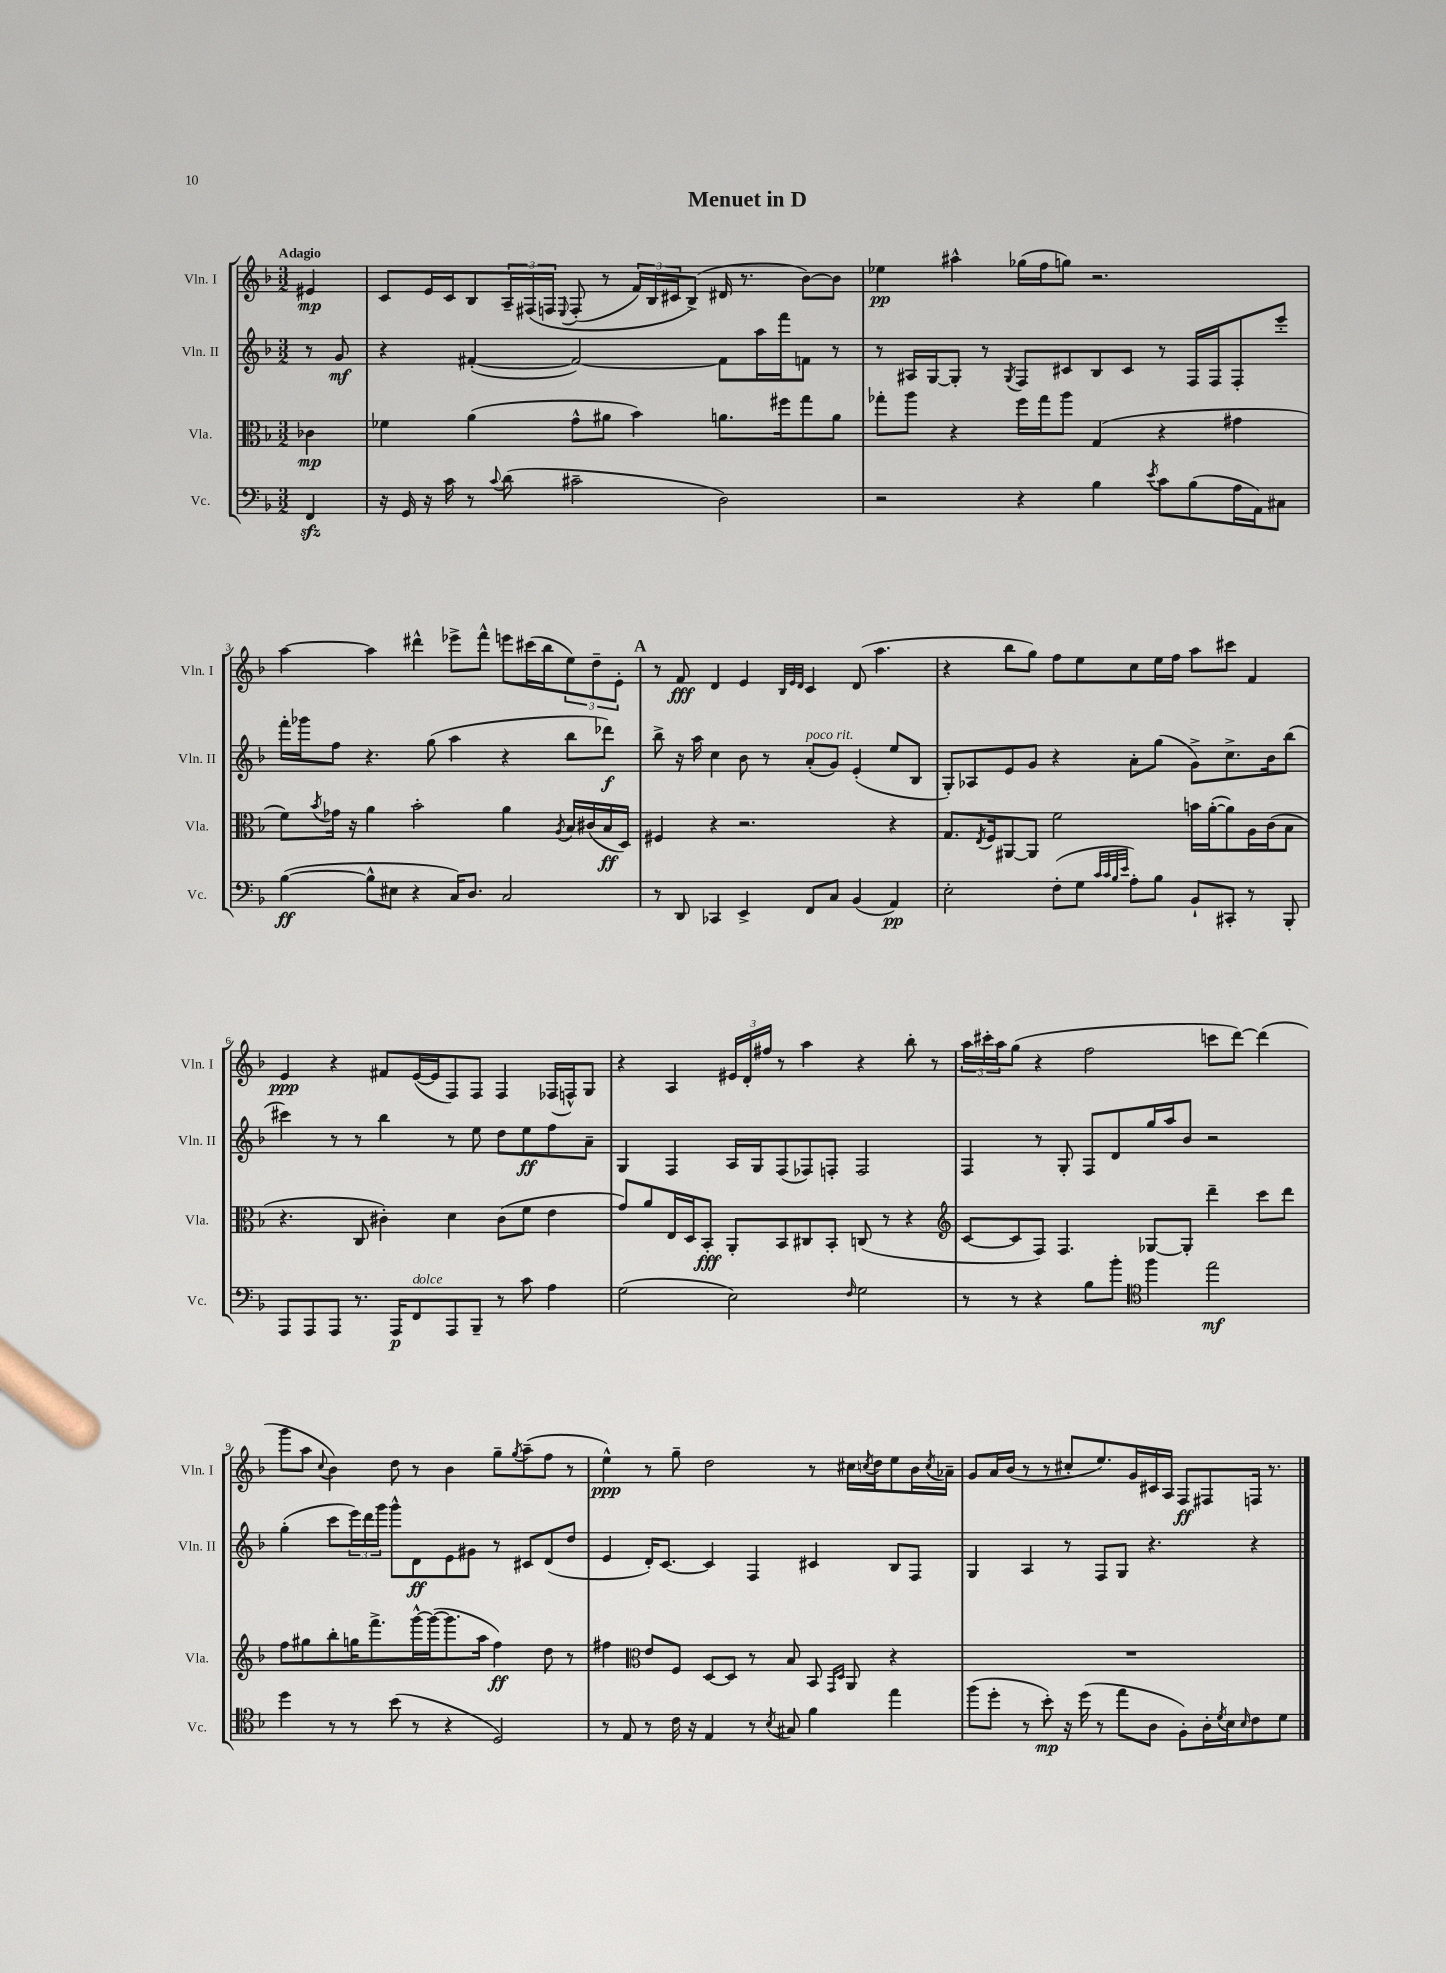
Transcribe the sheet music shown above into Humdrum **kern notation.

**kern	**kern	**kern	**kern
*staff4	*staff3	*staff2	*staff1
*clefF4	*clefC3	*clefG2	*clefG2
*k[b-]	*k[b-]	*k[b-]	*k[b-]
*M3/2	*M3/2	*M3/2	*M3/2
4FF	4c-	8r	4e#
.	.	8g	.
=	=	=	=
16r	4f-	4r	8c
16GG	.	.	.
16r	.	.	16e
16c	.	.	16c
8r	(4a	([4f#'	8B-
8qqc	.	.	.
(8d	.	.	24A~
.	.	.	&(24F#
.	.	.	24F
.	.	.	8qqE
2c#~	8g^^	2f#_)	(8F'
.	8a#	.	8r
.	4b-)	.	24f)
.	.	.	24B-
.	.	.	24c#
.	.	.	(8B-^&)
2D)	8.a	8f#]	16d#
.	.	.	8.r
.	.	16aa	.
.	16ff#	16fff	.
.	8gg	8f	[8b-)
.	8a	8r	8b-]
=	=	=	=
2r	8gg-'	8r	4ee-
.	8aa	16A#	.
.	.	[16G	.
.	4r	8G']	4aa#^^
.	.	8r	.
.	.	8qG	.
4r	16ff	8F	(16gg-
.	16gg-	.	16ff
.	8aa	8c#	8gg)
4B-	(4G	8B-	2.r
.	.	8c#	.
8qe	.	.	.
8c	4r	8r	.
(8B-	.	16F	.
.	.	16F	.
16A	4g#	8F'	.
16AA)	.	.	.
8C#	.	8eee'	.
=	=	=	=
([4B-	8f)	16fff'	[4aa
.	.	16ggg-	.
.	8qb-	.	.
.	16g-	8ff	.
.	16r	.	.
8B-^^]	4a	4.r	4aa]
8E#	.	.	.
4r	2b-'	.	4ddd#^^
.	.	(8gg	.
16C)	.	4aa	8eee-^
8.D	.	.	.
.	.	.	8fff^^
2C	4a	4r	8eee
.	.	.	(16ccc#
.	.	.	16bb-
.	8qA	.	.
.	16B-	8bb-	12ee)
.	(16c#	.	.
.	.	.	12dd~
.	16B-	8ddd-)	.
.	.	.	12e'
.	16D)	.	.
=	=	=	=
8r	4F#	8bb-^	8r
8DD	.	16r	8f
.	.	16aa	.
4CC-	4r	4cc	4d
4EE^	2.r	8b-	4e
.	.	8r	.
.	.	.	32qqB-
.	.	.	32qqe
.	.	.	32qqd
8FF	.	(8a'	4c
8C	.	8g)	.
(4BB-	.	(4e'	(8d
.	.	.	4.aa
4AA)	4r	8ee	.
.	.	8B-	.
=	=	=	=
2E'	8.G	8G')	4r
.	.	8A-	.
.	8qE	.	.
.	16F	.	.
.	[8AA#	8e	8bb-
.	8AA#]	8g	8gg)
(8F'	2f	4r	8ff
8G	.	.	8ee
32qqc	.	.	.
32qqc	.	.	.
32qqB-	.	.	.
32qqe	.	.	.
8A')	.	8a'	8cc
8B-	.	(8gg	16ee
.	.	.	16ff
8BB-`	16b	8g^)	8aa
.	([16a'	.	.
8CC#'	8a])	8.cc^	8ccc#
8r	16A	.	4f
.	(16c	16b-	.
8BBB-'	8B-	(8bb-	.
=	=	=	=
8AAA	4.r	4ccc#)	4e
8AAA	.	.	.
8AAA	.	8r	4r
8.r	8C	8r	.
.	4c#')	4bb-	8f#
16AAA	.	.	.
8FF	.	.	([16e
.	.	.	16e]
8AAA	4d	8r	8F)
8BBB-~	.	8ee	8F
8r	(8c#	8dd	4F
8c	8f	8ee	.
4A	4e	8ff	(16F-
.	.	.	16F^^)
.	.	8a~	8G
=	=	=	=
(2G	8g)	4G	4r
.	8a	.	.
.	16E	4F	4A
.	16D	.	.
.	8BB-'	.	.
2E)	8AA'	16A	24e#
.	.	.	24d'
.	.	16G	.
.	.	.	24ff#
.	8BB-	(8F	8r
.	8C#	8F-)	4aa
.	8BB-'	8F'	.
16qqF	.	.	.
2G	(8C	2F	4r
.	8r	.	.
.	4r	.	8bb-'
.	.	.	8r
=	=	=	=
*	*clefG2	*	*
8r	[8c	4F	24aa
.	.	.	24ccc#'
.	.	.	24aa
8r	8c]	.	(8gg
4r	8F)	8r	4r
.	4.F	8G'	.
8B-	.	8F	2ff
8b-'	.	8d	.
*clefC4	*	*	*
4ff	[8G-	16gg	.
.	.	16aa	.
.	8G-']	8b-	.
2ee	4ddd~	2r	8ccc
.	.	.	[8ddd)
.	8ccc	.	(4ddd]
.	8ddd	.	.
=	=	=	=
4dd	8ff	(4gg'	8ggg
.	8gg#	.	8aa
.	.	.	8qqcc
8r	8bb-'	8ccc	4b-)
8r	16gg	24eee)	.
.	.	24ddd	.
.	8.fff^	.	.
.	.	24ggg	.
(8b-	.	8ggg^^	8dd
8r	[16ggg^^	8d	8r
.	(16ggg_	.	.
4r	8.ggg]	8e	4b-
.	.	8g#	.
.	16aa	.	.
2D)	4ff)	8r	8gg~
.	.	.	8qgg
.	.	8c#	(8aa~
.	8dd	(8d	8ff
.	8r	8dd	8r
=	=	=	=
8r	4ff#	4e	4ee^^)
8E	.	.	.
*	*clefC3	*	*
8r	8e	16d')	8r
.	.	[8.c	.
16c	8F	.	8gg~
16r	.	.	.
4E	[8D	4c]	2dd
.	8D]	.	.
8r	8r	4F	.
8qB-	.	.	.
8G#	8B-	.	.
4f	8BB-	4c#	8r
.	16qqGG	.	.
.	16qqD	.	.
.	8AA	.	16cc#
.	.	.	8qcc
.	.	.	16dd
4ee	4r	8B-	8ee
.	.	8F	16b-
.	.	.	8qcc
.	.	.	16a-~
=	=	=	=
(8ff	1.r	4G	8g
8dd'	.	.	16a
.	.	.	(16b-
8r	.	4A	8r
8b-')	.	.	8r
16r	.	8r	8cc#'
(16dd	.	.	.
8r	.	8F	8.ee)
8ee	.	8G	.
.	.	.	16g
8A	.	4.r	16c#
.	.	.	16A
8F')	.	.	8F
16A'	.	.	8F#
8qd	.	.	.
16B-	.	.	.
16qqB-	.	.	.
8c	.	4r	16F
.	.	.	8.r
8d	.	.	.
==	==	==	==
*-	*-	*-	*-
